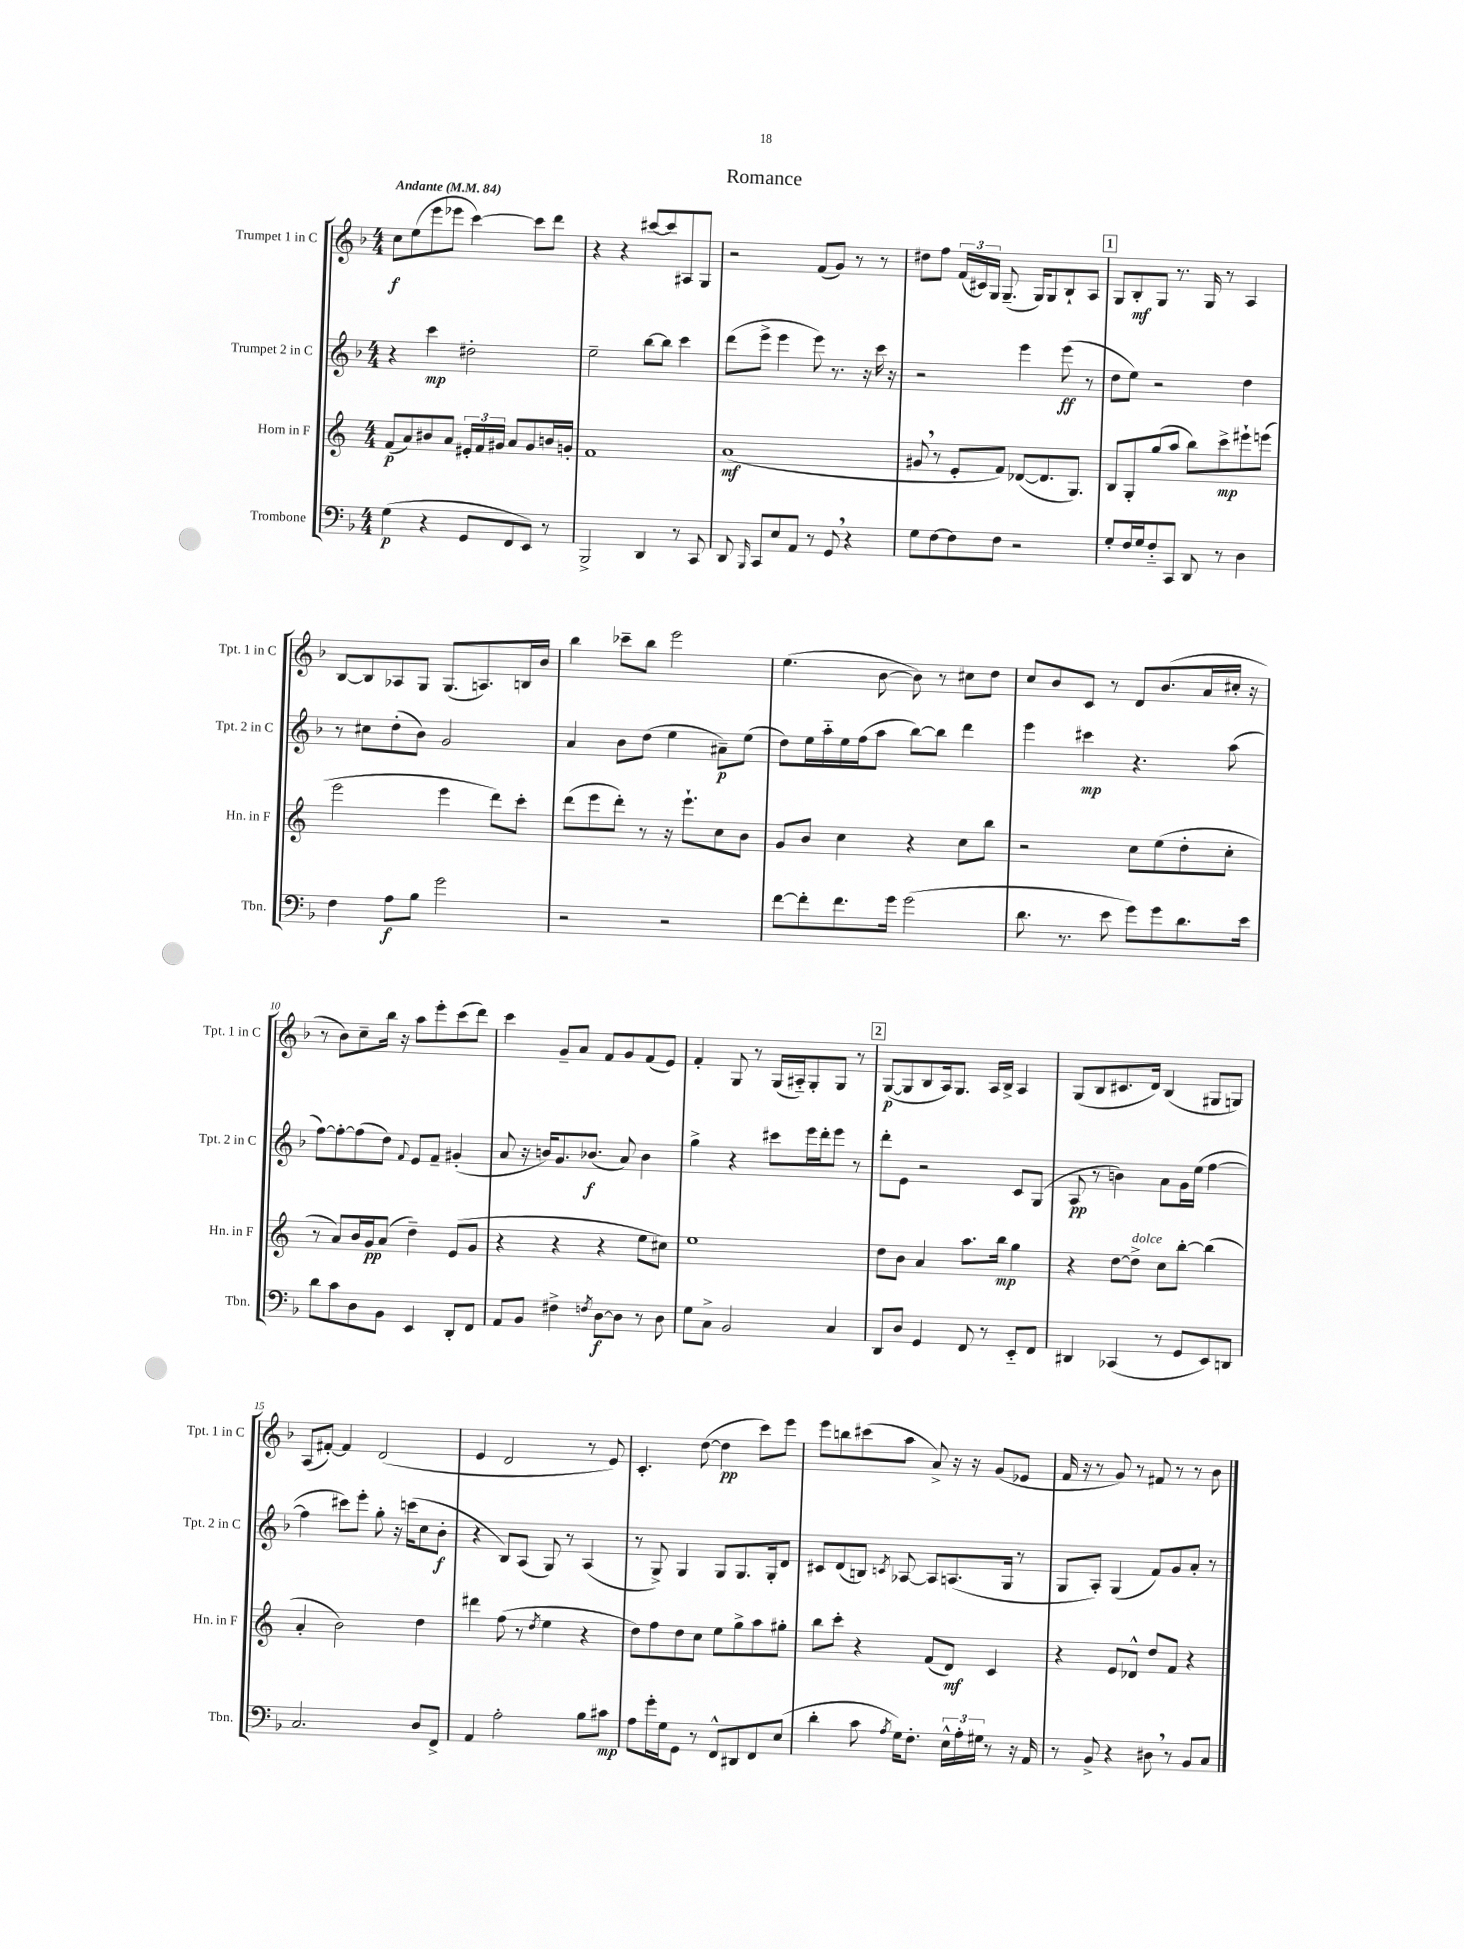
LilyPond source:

\header { title = "Romance" }
<<
\new StaffGroup <<
\new Staff = "s0" \with { instrumentName = "Trumpet 1 in C" shortInstrumentName = "Tpt. 1 in C" } {
    \clef treble \key f \major \numericTimeSignature \time 4/4 \tempo "Andante" 4 = 84
    \autoBeamOff c''8[\f e''8( e'''8 ees'''8] c'''4~) c'''8[ d'''8] |
    r4 r4 cis'''8[~ cis'''8 ais8 g8] |
    r2 f'8[( g'8]) r8 r8 |
    dis''8[ f''8] \tuplet 3/2 { f'16[( cis'16) g16] } g8.--( g16[) g8 bes8-! a8] |
    \mark \markup { \box "1" } g8[ bes8-.\mf g8] r8. g16 r8 a4 |
    bes8[~ bes8 aes8 g8] g8.[( a8.) b16 bes'16] |
    bes''4 ces'''8[-- bes''8] e'''2 |
    e''4.( bes'8~ bes'8) r8 cis''8[ d''8] |
    c''8[ bes'8 c'8] r8 d'8[ bes'8.( a'16 cis''16]-. r16 |
    r8 bes'8[) c''8-- bes''16] r16 a''8[ e'''8-. c'''8( d'''8]) |
    c'''4 g'8[-- a'8] f'8[ g'8 f'8( e'8]) |
    f'4-. g8 r8 g16[( ais16-_) g8-. g8] r8 |
    \mark \markup { \box "2" } g8[~\p( g8 bes8 a16) g8.] a16[ bes16]-> a4 |
    g8[( bes8 cis'8. d'16]) bes4( gis8[ g8]) |
    a8[( fis'8]~-.) fis'4 d'2( |
    e'4 d'2 r8 e'8) |
    c'4.-. d''8~( d''4\pp c'''8[) e'''8] |
    e'''8[ b''8 cis'''8( a''8] a'8->) r16 r16 g'8[( ees'8] |
    f'16 r16 r8 g'8) r8 fis'8 r8 r8 bes'8 \bar "|." |
}
\new Staff = "s1" \with { instrumentName = "Trumpet 2 in C" shortInstrumentName = "Tpt. 2 in C" } {
    \clef treble \key f \major \numericTimeSignature \time 4/4
    \autoBeamOff r4 c'''4\mp dis''2-. |
    e''2-- bes''8[~ bes''8] c'''4 |
    d'''8[( e'''8]-> e'''4 e'''8) r8. r16 c'''16 r16 |
    r2 e'''4 e'''8\ff( r8 |
    \mark \markup { \box "1" } d''8[ e''8]) r2 d''4 |
    r8 cis''8[ d''8-.( bes'8]) g'2 |
    a'4 bes'8[ d''8]( e''4 ais'8[--\p) e''8]( |
    d''8[) e''16 a''16-_ e''16 f''16( a''8] bes''8[~) bes''8] d'''4 |
    e'''4 cis'''4\mp r4. a''8( |
    f''8[~) f''8~-. f''8( d''8]) \appoggiatura { f'8 } e'8[ f'8]-- gis'4-.( |
    a'8 r16 b'16[) g'8. bes'8.]\f( a'8) bes'4 |
    g''4-> r4 cis'''8[ e'''16 d'''16-. e'''8] r8 |
    \mark \markup { \box "2" } d'''8[-. e'8] r2 c'8[ g8]( |
    a8\pp r8 b'4) a'8[ g'16 e''16]( f''4~ |
    f''4 cis'''8[) e'''8]-. g''8-. r16 c'''16[( c''8 bes'8]-.\f |
    r4 bes8[) a8]( g8) r8 a4( |
    r8 g8->) g4 g8[ g8. g16-. d'8] |
    cis'8[ d'8( b8]) \acciaccatura { c'8 } aes8~ aes8[ a8.( g16] r8 |
    g8[ a8]-.) g4( f'8[) g'8 a'8]-. r8 \bar "|." |
}
\new Staff = "s2" \with { instrumentName = "Horn in F" shortInstrumentName = "Hn. in F" } {
    \clef treble \key c \major \numericTimeSignature \time 4/4
    \autoBeamOff f'8[\p( a'8) bis'8 a'8] \tuplet 3/2 { eis'16[-. f'16 gis'16] } a'8[ gis'8 b'16 g'16]-. |
    f'1 |
    a'1\mf( |
    gis'8 \breathe r8 e'8[-. f'8]) des'8[~( des'8. g8.]) |
    \mark \markup { \box "1" } b8[ g8-. g''8( a''8] b''8[) c'''8->\mp eis'''8-! e'''8]( |
    e'''2 e'''4 d'''8[) c'''8]-. |
    d'''8[( e'''8 d'''8]-.) r8 r16 e'''8.[-! c''8 b'8] |
    g'8[ b'8] c''4 r4 c''8[ b''8] |
    r2 c''8[ e''8( d''8-. c''8]-. |
    r8 a'8[) b'16 g'16\pp a'8]( d''4--) e'8[( g'8] |
    r4 r4 r4 e''8[ cis''8]) |
    e''1 |
    \mark \markup { \box "2" } d''8[ b'8] a'4 a''8.[ b''16]\mp g''4 |
    r4 d''8[~ d''8]->^\markup { \italic "dolce" } c''8[ b''8]~-. b''4( |
    a'4-. b'2) d''4 |
    dis'''4 f''8( r8 \acciaccatura { d''8 } e''4 r4 |
    d''8[) f''8 d''8 c''8] e''8[ g''8-> a''8 gis''8]-. |
    b''8[ c'''8]-. r4 f'8[( d'8]\mf) c'4 |
    r4 e'8[ des'8]-^ d''8[ f'8] r4 \bar "|." |
}
\new Staff = "s3" \with { instrumentName = "Trombone" shortInstrumentName = "Tbn." } {
    \clef bass \key f \major \numericTimeSignature \time 4/4
    \autoBeamOff g4\p( r4 g,8[ f,8 e,8]) r8 |
    bes,,2-> d,4 r8 c,8 |
    d,8 \grace { bes,,16 } c,8[ e8 a,8] r8 g,8 \breathe r4 |
    g8[ f8~ f8 f8] r2 |
    \mark \markup { \box "1" } g8[-. f16 g16 f8-_ c,8] d,8 r8 d4 |
    f4 a8[\f bes8] g'2 |
    r2 r2 |
    f'8[~ f'8-. f'8. g'16] g'2( |
    d'8. r8. e'8 g'8[) g'8 d'8. e'16] |
    d'8[ c'8 d8 bes,8] e,4 d,8[-. f,8] |
    a,8[ bes,8] fis4-> \acciaccatura { f8 } d8[~\f d8] r8 d8 |
    g8[ c8]-> bes,2 c4 |
    \mark \markup { \box "2" } d,8[ d8] g,4 f,8 r8 e,8[-_ f,8] |
    dis,4 ces,4( r8 g,8[ e,8) d,8] |
    c2. d8[ f,8]-> |
    a,4 a2-. bes8[ cis'8]\mp |
    a8[ g'16-. g16 g,8] r8 f,8[-^ dis,8 f,8 e8]( |
    d'4-. c'8 \acciaccatura { a8 } g16[) f8.]-. \tuplet 3/2 { e16[-^ a16-. gis16] } r8 r16 a,16 |
    r8 bes,8-> r4 dis8 \breathe r8 bes,8[ c8] \bar "|." |
}
>>
>>
\layout { \context { \Score \override BarNumber.break-visibility = ##(#f #t #t) barNumberVisibility = #(every-nth-bar-number-visible 5) } }
